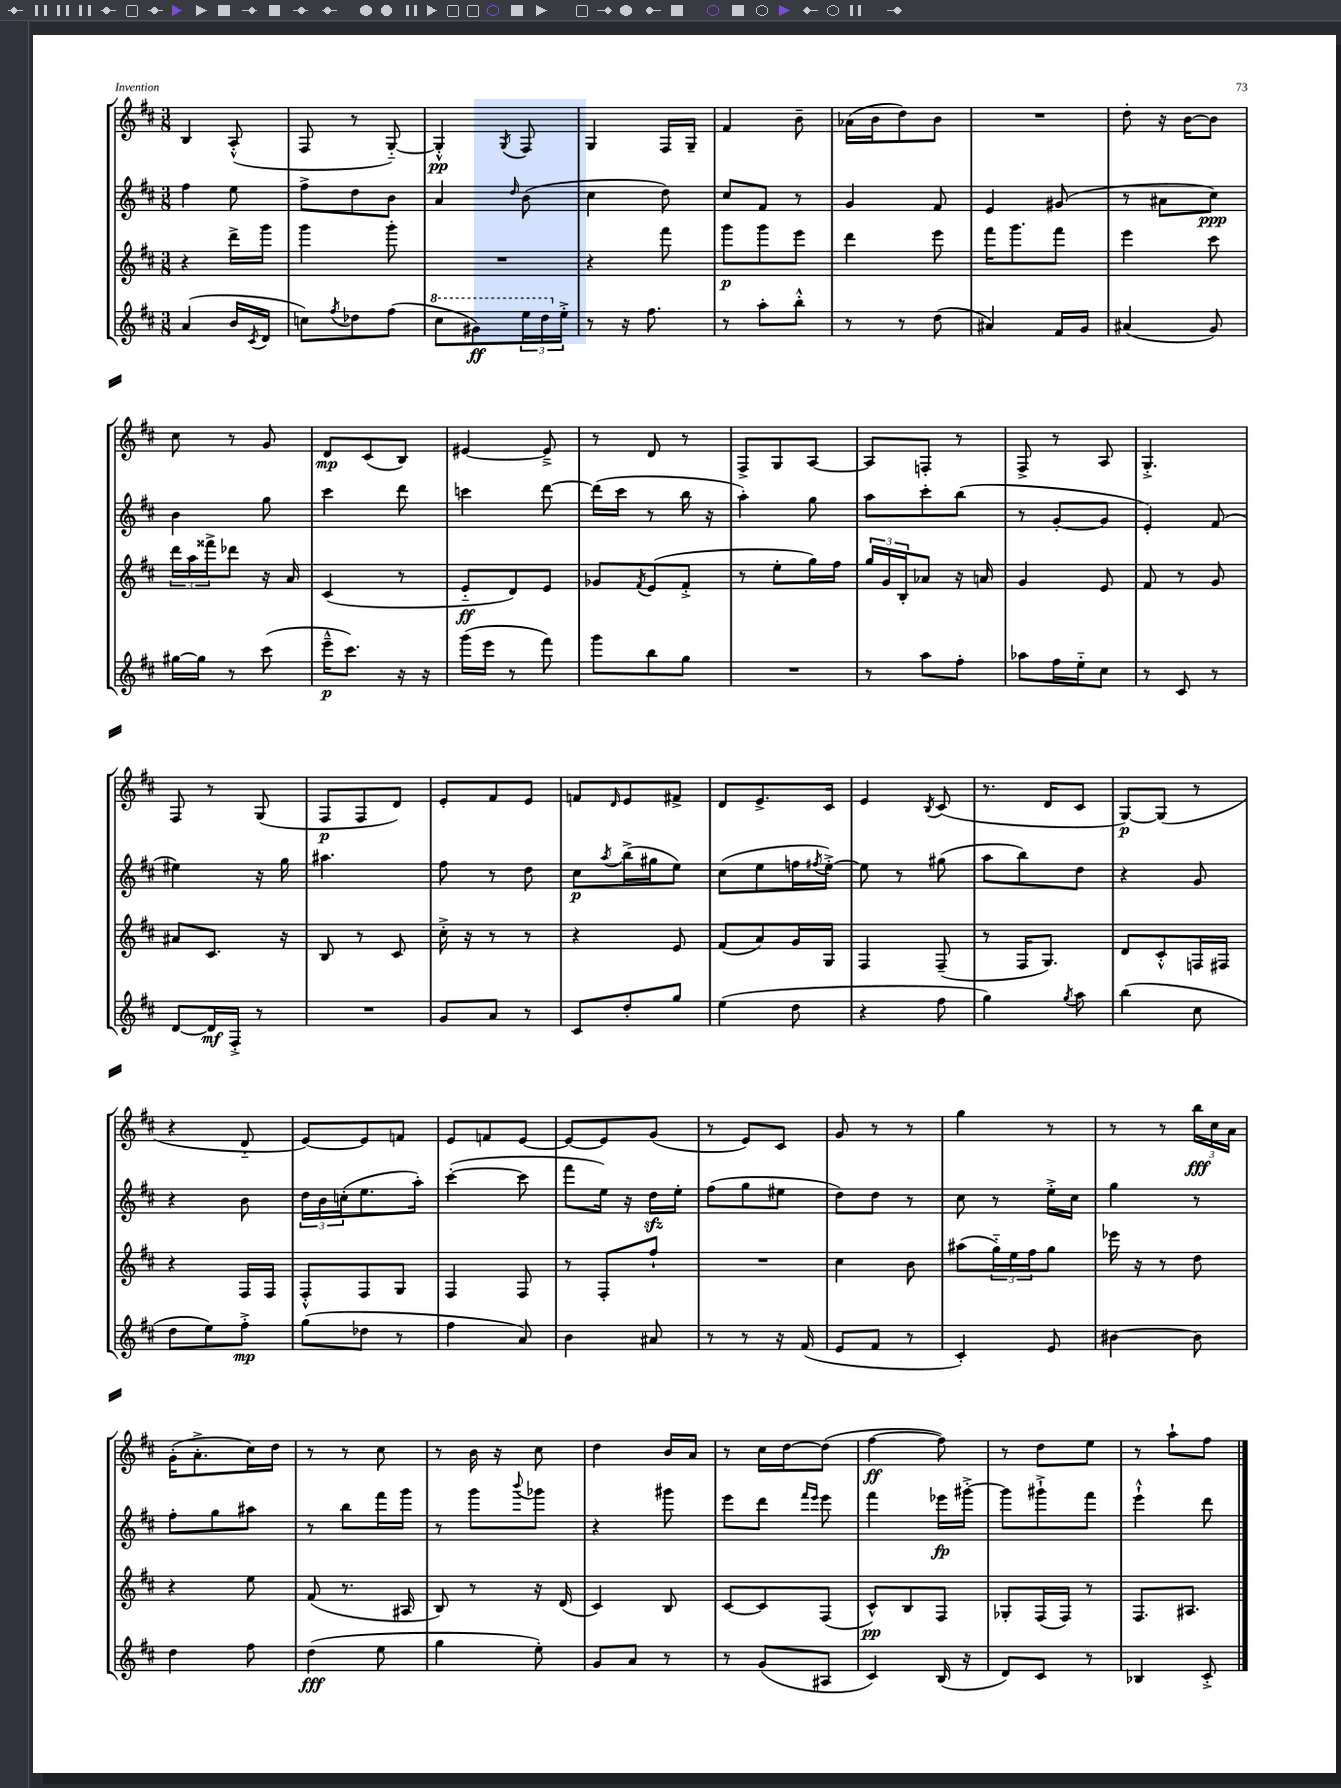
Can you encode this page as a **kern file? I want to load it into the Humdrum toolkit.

**kern	**kern	**kern	**kern
*staff4	*staff3	*staff2	*staff1
*clefG2	*clefG2	*clefG2	*clefG2
*k[f#c#]	*k[f#c#]	*k[f#c#]	*k[f#c#]
*M3/8	*M3/8	*M3/8	*M3/8
(4a	4r	4ff#	4B
16b	16ddd^	8ee	(8A'^^
8qc#	.	.	.
16d	16ggg	.	.
=	=	=	=
8cc)	4ggg	8ff#^	8F#
8qff#	.	.	.
8dd-	.	8dd	8r
(8ff#	8ggg'	8b	[8G'~)
=	=	=	=
8ccc#	4.r	4a	4G'^^]
8gg#)	.	.	.
.	.	16qqdd	8qG
24eee	.	(8b	8F#
24ddd	.	.	.
24ee'^	.	.	.
=	=	=	=
8r	4r	4cc#	4G
16r	.	.	.
8.ff#	.	.	.
.	8fff#	8dd)	16F#
.	.	.	16G~
=	=	=	=
8r	8ggg	8cc#	4f#
8aa'	8ggg	8f#	.
8bb'^^	8eee	8r	8b~
=	=	=	=
8r	4ddd	4g	(16a-
.	.	.	16b
8r	.	.	8dd)
(8dd	8eee	8f#	8b
=	=	=	=
4a#)	16fff#	4e	4.r
.	8.ggg	.	.
16f#	8fff#	(8g#	.
16g	.	.	.
=	=	=	=
(4a#	4eee	8r	8dd'
.	.	8a#	16r
.	.	.	[16b
8g)	8ccc#	8cc#)	8b]
=	=	=	=
[16gg#	24ddd	4b	8cc#
.	24aa	.	.
16gg#]	.	.	.
.	24fff##^	.	.
8r	8ddd-	.	8r
(8ccc#	16r	8gg	8g
.	16a	.	.
=	=	=	=
16eee~^^	(4c#	4ccc#	8d
8.ccc#)	.	.	.
.	.	.	(8c#
16r	8r	8ddd	8B)
16r	.	.	.
=	=	=	=
(16ggg	8e'~	4ccc	[4e#
16eee	.	.	.
8r	8d)	.	.
8fff#)	8e	[8ddd	8e#~^]
=	=	=	=
8ggg	8g-	(16ddd]	8r
.	.	16ccc#	.
.	8qf#	.	.
8bb	(8e	8r	8d
8gg	8f#'^	16bb	8r
.	.	16r	.
=	=	=	=
4.r	8r	4aa')	8F#^
.	8ee'	.	8G
.	16gg)	8gg	[8A
.	16ff#	.	.
=	=	=	=
8r	24gg	8aa	8A]
.	24g	.	.
.	24B'	.	.
8aa	8a-	8ccc#'	8F'
8ff#'	16r	(8bb	8r
.	16a	.	.
=	=	=	=
8aa-	4g	8r	8F#^
16ff#	.	[8g'	8r
16ee'~	.	.	.
8cc#	8e	8g]	8A
=	=	=	=
8r	8f#	4e')	4.G'^
8c#	8r	.	.
8r	8g	(8f#	.
=	=	=	=
[8d	8a#	4ee#)	8F#
16d]	8.c#	.	8r
16F#'^	.	.	.
8r	.	16r	(8G
.	16r	16gg	.
=	=	=	=
4.r	8B	4.aa#	8F#
.	8r	.	8F#
.	8c#	.	8d)
=	=	=	=
8g	16cc#'^	8ff#	8e'
.	16r	.	.
8a	8r	8r	8f#
8r	8r	8dd	8e
=	=	=	=
8c#	4r	8cc#	8f
.	.	8qaa	16qqd
8dd'	.	(16bb^	8e
.	.	16gg#	.
8gg	8e	8ee)	8f#^
=	=	=	=
(4ee	(8f#	(8cc#	8d
.	8a)	8ee	8.e^
8dd	16g	16ff	.
.	.	8qff#	.
.	16G	[16ee'^)	16c#
=	=	=	=
4r	4F#	8ee]	4e
.	.	8r	.
.	.	.	8qB
8ff#	(8F#~	(8gg#	(8c#
=	=	=	=
4gg)	8r	8aa	8.r
.	16F#	8bb)	.
.	8.G)	.	16d
8qgg	.	.	.
8aa	.	8dd	8c#
=	=	=	=
(4bb	8d	4r	[8G)
.	8c#'^^	.	(8G]
8cc#	16F	8g	8r
.	16F#	.	.
=	=	=	=
8dd	4r	4r	4r
8ee)	.	.	.
8ff#'^	16F#	8b	8d'~
.	16F#	.	.
=	=	=	=
(8gg	8F#'^^	24dd	[8e)
.	.	24b	.
.	.	(24cc'	.
8dd-	8F#	8.ee	8e]
8r	8G	.	8f
.	.	16aa')	.
=	=	=	=
4ff#	4F#	([4ccc#'	8e
.	.	.	8f
8a)	8F#	8ccc#]	[8e
=	=	=	=
4b	8r	8fff#	8e_
.	8F#'	16ee)	8e]
.	.	16r	.
8a#	8ff#`	16dd	(8g
.	.	16ee'	.
=	=	=	=
8r	4.r	(8ff#	8r
8r	.	8gg	8e)
16r	.	8ee#	8c#
(16f#	.	.	.
=	=	=	=
8e	4cc#	8dd)	8g
8f#	.	8dd	8r
8r	8b	8r	8r
=	=	=	=
4c#')	(8aa#	8cc#	4gg
.	24gg'~)	8r	.
.	24ee	.	.
.	24ff#	.	.
8e	8gg	16ee'^	8r
.	.	16cc#	.
=	=	=	=
[4b#	16eee-	4gg	8r
.	16r	.	.
.	8r	.	8r
8b#]	8dd	8r	24bb
.	.	.	24cc#
.	.	.	24a
=	=	=	=
4dd	4r	8ff#'	(16g'
.	.	.	8.a'^
.	.	8gg	.
8ff#	8ee	8aa#	16cc#)
.	.	.	16dd
=	=	=	=
(4dd	(8f#	8r	8r
.	8.r	8bb	8r
8ee	.	16fff#	8cc#
.	16A#	16ggg	.
=	=	=	=
4gg	8B)	8r	8r
.	8r	8ggg	16b
.	.	.	16r
.	.	8qqbbb	.
8ee')	16r	8ggg-	8cc#
.	(16d	.	.
=	=	=	=
8g	4c#)	4r	4dd
8a	.	.	.
8r	8B	8ggg#	16b
.	.	.	16a
=	=	=	=
8r	[8c#	8eee	8r
(8g	8c#]	8ddd	16cc#
.	.	.	[16dd
.	.	16qqfff#	.
.	.	16qqeee	.
8A#	(8F#	8eee	(8dd]
=	=	=	=
4c#)	8c#^^)	4fff#	[4ff#
.	8B	.	.
(16B	8F#	16eee-	8ff#])
16r	.	[16ggg#'^	.
=	=	=	=
8d)	8G-'	8ggg#]	8r
8c#	(16F#	8ggg#`^	8dd
.	16F#)	.	.
8r	8r	8fff#	8ee
=	=	=	=
4B-	8.F#	4eee`^^	8r
.	.	.	8aa`
.	8.A#	.	.
8c#'^	.	8ddd	8ff#
==	==	==	==
*-	*-	*-	*-
